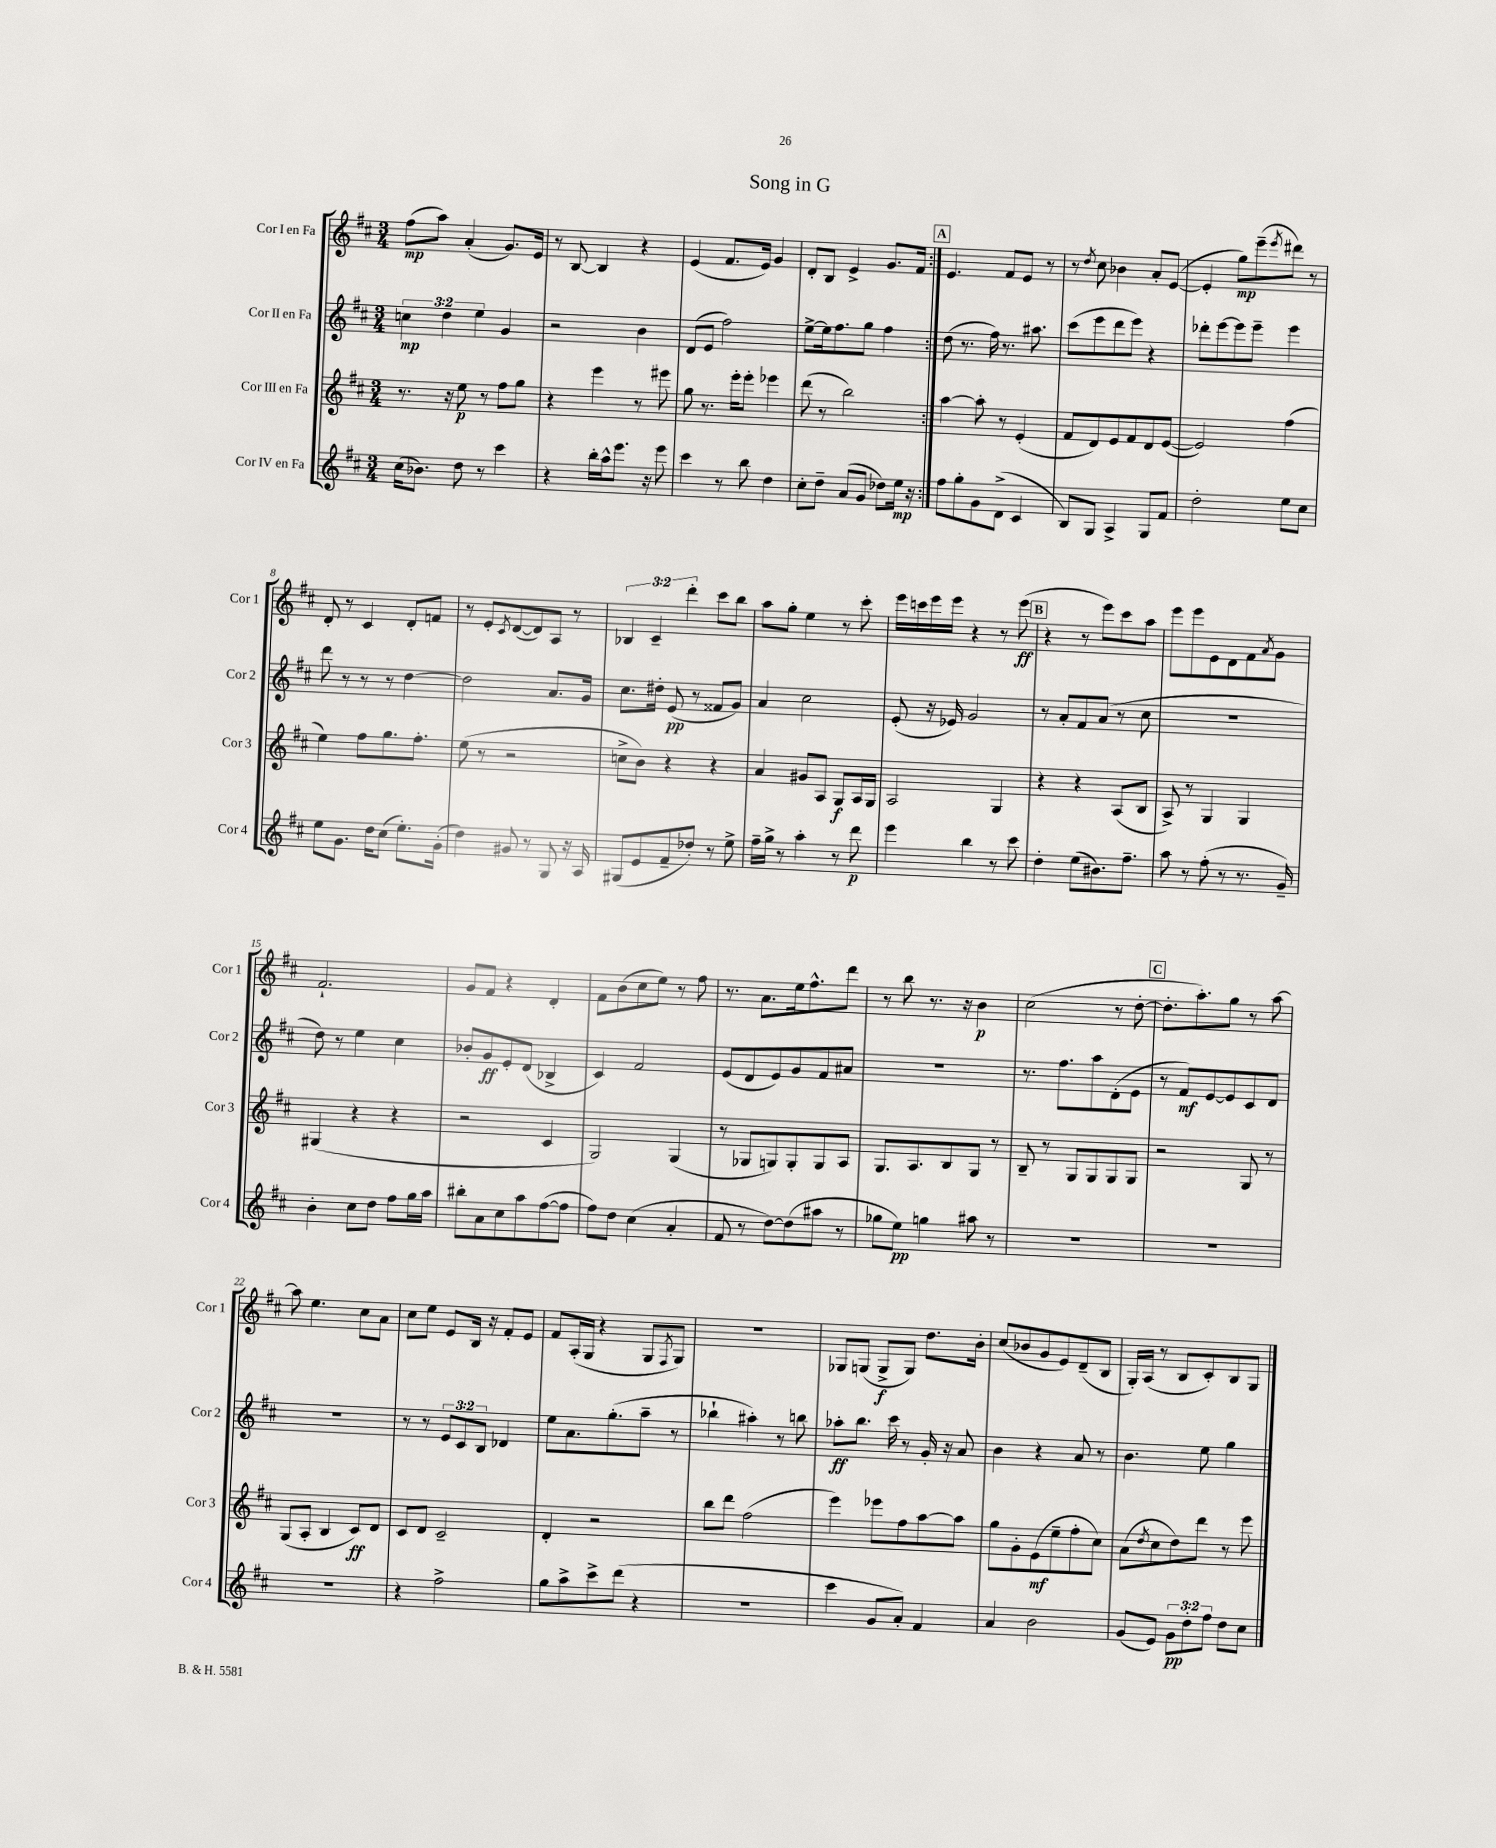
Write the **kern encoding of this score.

**kern	**kern	**kern	**kern
*staff4	*staff3	*staff2	*staff1
*clefG2	*clefG2	*clefG2	*clefG2
*k[f#c#]	*k[f#c#]	*k[f#c#]	*k[f#c#]
*M3/4	*M3/4	*M3/4	*M3/4
(16cc#	8.r	6cc	(8ff#
8.b-)	.	.	.
.	.	.	8aa)
.	.	6dd	.
.	16r	.	.
8dd	8ee	.	(4a'
.	.	6ee	.
8r	8r	.	.
4ccc#	8ff#	4g	8.g)
.	8gg	.	.
.	.	.	16e
=	=	=	=
4r	4r	2r	8r
.	.	.	[8B
16bb'	4eee	.	4B]
16aa^^	.	.	.
8.eee	.	.	.
.	8r	4b	4r
16r	.	.	.
8eee	8eee#	.	.
=	=	=	=
4ccc#	8gg	(8d	(4e
.	8.r	8e	.
8r	.	2ff#)	8.f#
.	16eee'	.	.
8bb	8eee'	.	.
.	.	.	16e)
4dd	4eee-	.	4g
=	=	=	=
8cc#'	(8ddd	[8ee^	8d'
8dd~	8r	16ee]	8B
.	.	8.ff#	.
(8a	2bb)	.	4e^
8g	.	8gg	.
8dd-)	.	4ff#	8.g
16ee	.	.	.
16r	.	.	16f#
=:|!	=:|!	=:|!	=:|!
8ff#	[4aa	(8dd	4.e
8gg'	.	8.r	.
8g	8aa']	.	.
.	.	16ff#)	.
(8d^	8r	8.r	8f#
4c#	(4e'	.	8e
.	.	8.aa#	.
.	.	.	8r
=	=	=	=
8B)	8f#	(8ccc#	8r
.	.	.	8qdd
8G	8d)	8eee	8cc#
4A^	8e	8ddd	4b-
.	8f#	8eee)	.
8G	8d	4r	8a'
8f#	([8e	.	([8e
=	=	=	=
2dd'	2e])	8ddd-'	4e']
.	.	[8eee	.
.	.	8eee]	8gg)
.	.	8eee~	(8eee~
.	.	.	8qeee
8ee	(4ff#	4eee	8ddd#)
8cc#	.	.	8r
=	=	=	=
8ee	4ee)	8ddd	8d'
8.g	.	8r	8r
.	8ff#	8r	4c#
16dd	.	.	.
(8cc#	8.gg	8r	.
8.ee')	.	[4dd	8d'
.	8.ff#'	.	.
.	.	.	8f
(16g'	.	.	.
=	=	=	=
4dd)	(8ee	2dd]	8r
.	8r	.	8e'
.	.	.	8qc#
8g#	2r	.	([8d
8r	.	.	8d])
8G	.	8.a	8A
16r	.	.	8r
16A	.	16g	.
=	=	=	=
(8G#	8cc^	8.cc#	6B-
8e	8b)	.	.
.	.	.	6c#~
.	.	16dd#'	.
8f#~	4r	(8e	.
.	.	.	6ddd'
8dd-')	.	8r	.
8r	4r	8f##	8ccc#
8ee^	.	8g)	8bb
=	=	=	=
16ff#~	4a	4a	8aa
16gg^	.	.	.
8r	.	.	8gg'
4aa'	8g#	2cc#	4ee
.	8A	.	.
8r	8G	.	8r
8ddd	16A	.	8ccc#'
.	16G	.	.
=	=	=	=
4eee	2A	(8e'	16eee
.	.	.	16ccc
.	.	16r	16eee
.	.	16e-)	16eee
4bb	.	2g	4r
8r	4G	.	8r
8ccc#	.	.	(8eee
=	=	=	=
4dd'	4r	8r	4r
.	.	8a'	.
(8ee	4r	8f#	8r
8.b#)	.	(8a	8eee)
.	(8A	8r	8ccc#
8.ff#~	.	.	.
.	8B	8cc#	8aa
=	=	=	=
8aa	8A^)	2.r	8eee
8r	8r	.	8eee
(8ff#'	4G	.	8e
8r	.	.	8d
8.r	4G	.	8f#
.	.	.	8qa
.	.	.	8g
16g~)	.	.	.
=	=	=	=
4b'	(4G#	8dd)	2.f#`
.	.	8r	.
8cc#	4r	4ee	.
8dd	.	.	.
8ff#	4r	4cc#	.
16gg	.	.	.
16aa	.	.	.
=	=	=	=
8bb#'	2r	8b-'	8g
8a	.	8g	8f#
8cc#	.	8e'	4r
8aa	.	(8d	.
([8ff#	4c#	4B-^	4d'
8ff#]	.	.	.
=	=	=	=
8ff#)	2G)	4c#)	8f#
8dd	.	.	(8b
(4cc#	.	2f#	8cc#
.	.	.	8ee)
4a'	(4G	.	8r
.	.	.	8ff#
=	=	=	=
8f#	8r	(8e	8.r
8r	8G-	8d	.
.	.	.	8.a
[8dd)	8G)	8e)	.
(8dd]	8G'	8g	16ee
.	.	.	8.ff#^^
8aa#	8G	8f#	.
8r	8A	8a#	8ddd
=	=	=	=
8gg-	8.G	2.r	8r
8ee)	.	.	8bb
.	8.A	.	.
4gg	.	.	8.r
.	8B	.	.
.	.	.	16r
8aa#	8G	.	4b
8r	8r	.	.
=	=	=	=
2.r	8B~	8.r	(2cc#
.	8r	.	.
.	.	8.ff#	.
.	8G	.	.
.	8G	8aa	.
.	8G	(8d'	8r
.	8G	8e	[8dd'
=	=	=	=
2.r	2r	8r	8.dd']
.	.	8f#)	.
.	.	.	8.aa')
.	.	[8e	.
.	.	8e]	8gg
.	8G	8c#	8r
.	8r	8d	[8aa
=	=	=	=
2.r	(8G	2.r	8aa]
.	8A'	.	4.ee
.	4B	.	.
.	8c#)	.	8cc#
.	8d	.	8a
=	=	=	=
4r	8c#	8r	8cc#
.	8d	8r	8ee
2ff#^	2c#~	12e	8e
.	.	12c#	.
.	.	.	16B
.	.	12B	.
.	.	.	16r
.	.	4d-	8f#'
.	.	.	8e
=	=	=	=
8gg	4d'	8ee	8f#
8aa^	.	8.a	(16A'
.	.	.	16G
8ccc#^	2r	.	4r
.	.	(8.gg'	.
(8ddd	.	.	.
4r	.	8aa~	8G
.	.	.	8qF#
.	.	8r	8G)
=	=	=	=
2.r	8bb	4bb-`	2.r
.	8ddd	.	.
.	(2ff#	4aa#')	.
.	.	8r	.
.	.	8bb	.
=	=	=	=
4ccc#	4eee)	8aa-'	8G-
.	.	8.bb	(8G
8g	8eee-	.	8G^
.	.	16ccc#	.
8a')	8ff#	8r	8G)
4f#	[8aa	16g'	8.dd
.	.	16r	.
.	8aa]	8a	.
.	.	.	16b'
=	=	=	=
4a	8gg	4b	(8cc#
.	8g'	.	8b-
2b	(8e	4r	8g
.	8ee~	.	8e)
.	8ff#'	8a	(8d~
.	8cc#)	8r	8B
=	=	=	=
(8g	(8a	4.b	16G')
.	.	.	(16A
.	8qdd	.	.
8e)	8cc#	.	8r
12g	8dd)	.	8B
12dd'	.	.	.
.	8ddd	8ee	8c#')
12ff#	.	.	.
8dd	8r	4gg	8B
8cc#	8eee	.	8G
==	==	==	==
*-	*-	*-	*-
